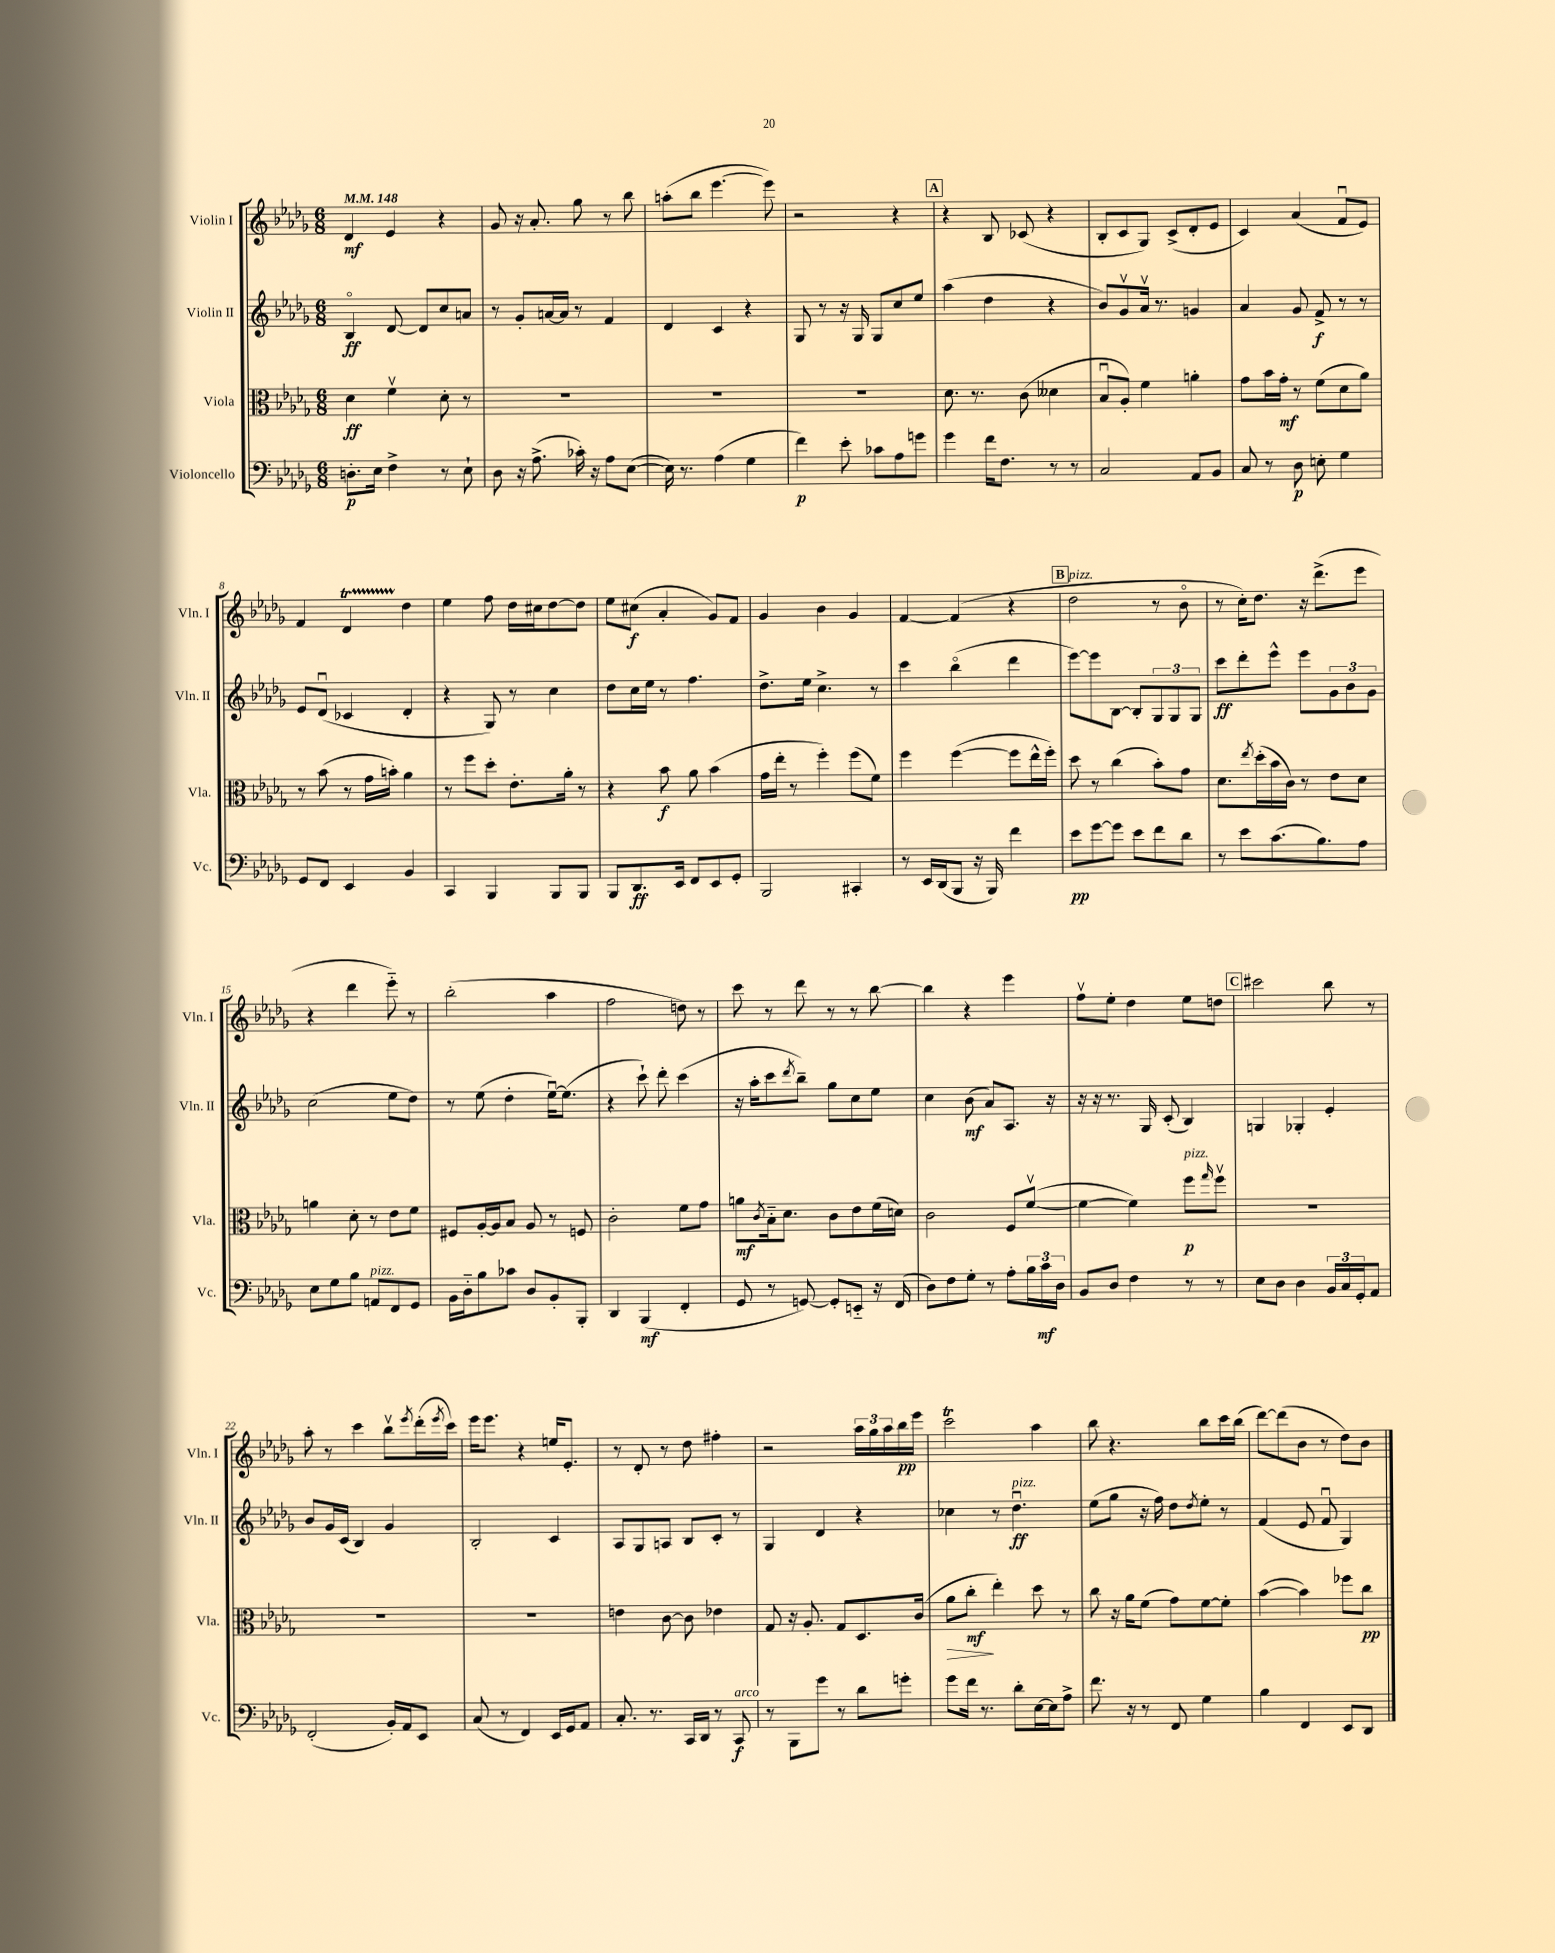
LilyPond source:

<<
\new StaffGroup <<
\new Staff = "s0" \with { instrumentName = "Violin I" shortInstrumentName = "Vln. I" } {
    \clef treble \key des \major \numericTimeSignature \time 6/8 \tempo 4 = 148
    des'4\mf ees'4 r4 |
    ges'8 r16 aes'8.-. ges''8 r8 bes''8 |
    a''8-.( bes''8 ees'''4.~ ees'''8) |
    r2 r4 |
    \mark \markup { \box "A" } r4 bes8 ces'8( r4 |
    bes8-. c'8 ges8) c'8->( des'8-. ees'8 |
    c'4) aes'4( f'8\downbow ees'8) |
    f'4 des'4\startTrillSpan des''4\stopTrillSpan |
    ees''4 f''8 des''16 cis''16 des''8~ des''8 |
    ees''8 cis''8\f( aes'4-. ges'8) f'8 |
    ges'4 bes'4 ges'4 |
    f'4~ f'4( r4 |
    \mark \markup { \box "B" } des''2^\markup { \italic "pizz." } r8 bes'8\flageolet |
    r8 c''16-.) des''8. r16 des'''8.->( ees'''8 |
    r4 des'''4 ees'''8-_) r8 |
    bes''2-.( aes''4 |
    f''2 d''8) r8 |
    c'''8 r8 des'''8 r8 r8 bes''8~ |
    bes''4 r4 ees'''4 |
    f''8\upbow ees''8-. des''4 ees''8 d''8 |
    \mark \markup { \box "C" } cis'''2 bes''8 r8 |
    aes''8-. r8 c'''4 bes''8\upbow \acciaccatura { ees'''8 } des'''16-.( \acciaccatura { ees'''8 } c'''16) |
    ees'''16 ees'''8. r4 e''16 ees'8.-. |
    r8 des'8-. r8 des''8 fis''4-. |
    r2 \tuplet 3/2 { aes''16 ges''16 aes''16 } bes''16\pp ees'''16 |
    c'''2\trill aes''4 |
    bes''8 r4. bes''8 c'''16 bes''16( |
    des'''8~) des'''8( bes'8 r8 des''8) bes'8 \bar "|." |
}
\new Staff = "s1" \with { instrumentName = "Violin II" shortInstrumentName = "Vln. II" } {
    \clef treble \key des \major \numericTimeSignature \time 6/8
    bes4\flageolet\ff des'8~ des'8 c''8 a'8 |
    r8 ges'8-. a'16~ a'16 r8 f'4 |
    des'4 c'4 r4 |
    ges8 r8 r16 ges16 ges8 c''8 ees''8 |
    \mark \markup { \box "A" } aes''4( des''4 r4 |
    bes'8) ges'8\upbow aes'16\upbow r8. g'4 |
    aes'4 ges'8 f'8->\f r8 r8 |
    ees'8 des'8\downbow( ces'4 des'4-. |
    r4 ges8) r8 c''4 |
    des''8 c''16 ees''16 r8 f''4. |
    des''8.-> ees''16 c''4.-> r8 |
    c'''4 bes''4\flageolet( des'''4 |
    \mark \markup { \box "B" } ees'''8~) ees'''8 bes8~ bes8-. \tuplet 3/2 { ges8 ges8 ges8 } |
    c'''8\ff des'''8-. ees'''8-^ ees'''8 \tuplet 3/2 { ges'8 bes'8 ges'8 } |
    c''2( ees''8 des''8) |
    r8 ees''8( des''4-. ees''16~\downbow) ees''8.( |
    r4 c'''8-!) des'''8-. c'''4( |
    r16 aes''16-. c'''8 \acciaccatura { des'''8 } bes''8--) ges''8 c''8 ees''8 |
    c''4 bes'8\mf( aes'8) aes8. r16 |
    r16 r16 r8. ges16 c'8-.( bes4) |
    \mark \markup { \box "C" } g4 ges4-. ees'4-. |
    bes'8 ges'16 c'16( bes4) ges'4 |
    bes2-. c'4 |
    aes8 ges8 a8 bes8 c'8-. r8 |
    ges4 des'4 r4 |
    ces''4 r8 des''4.\downbow\ff^\markup { \italic "pizz." } |
    ees''8( ges''8 r16 f''16) des''8 \acciaccatura { des''8 } ees''8-. r8 |
    f'4( ees'8 f'8\downbow ges4) \bar "|." |
}
\new Staff = "s2" \with { instrumentName = "Viola" shortInstrumentName = "Vla." } {
    \clef alto \key des \major \numericTimeSignature \time 6/8
    des'4\ff f'4\upbow des'8-. r8 |
    R2. |
    R2. |
    R2. |
    \mark \markup { \box "A" } des'8. r8. c'8( deses'4 |
    bes8\downbow aes8-.) f'4 a'4-. |
    ges'8 bes'16 ges'16-.\mf r8 f'8( des'8 aes'8) |
    r8 bes'8( r8 ges'16 b'16-.) aes'4 |
    r8 f''8 des''8-. ees'8.-. aes'16-. r8 |
    r4 bes'8\f aes'8 bes'4( |
    ges'16 ees''16-. r8 f''4-.) f''8( f'8) |
    f''4 f''4~( f''8 ees''16-^ f''16-.) |
    \mark \markup { \box "B" } des''8 r8 c''4( bes'8-.) ges'8 |
    des'8. \acciaccatura { ees''8 } des''16-.( bes'16 c'16) r8 ees'8 des'8 |
    a'4 des'8-. r8 ees'8 f'8 |
    fis8 aes16~-. aes16 bes8 aes8 r8 f8 |
    c'2-. f'8 ges'8 |
    a'8\mf \acciaccatura { c'8 } bes16-_ des'8. c'8 ees'8 f'16( d'16) |
    c'2 f8 f'8~\upbow( |
    f'4~ f'4) f''8\p^\markup { \italic "pizz." } \grace { ges''16 } f''8\upbow |
    \mark \markup { \box "C" } R2. |
    R2. |
    R2. |
    e'4 c'8~ c'8 ees'4 |
    ges8 r16 aes8.-. ges8 des8. c'16( |
    aes'8\> c''8-.\mf\! ees''4-.) des''8 r8 |
    c''8 r16 aes'16 f'8( ges'8) f'8~ f'8-. |
    bes'4~( bes'4) fes''8 c''8\pp \bar "|." |
}
\new Staff = "s3" \with { instrumentName = "Violoncello" shortInstrumentName = "Vc." } {
    \clef bass \key des \major \numericTimeSignature \time 6/8
    d8.-.\p ees16 f4-> r8 ees8-! |
    des8 r16 aes8.->( ces'16-.) r16 aes8 ees8~( |
    ees16) r8. aes4( ges4 |
    f'4\p) ees'8-. ces'8 aes8 g'8 |
    \mark \markup { \box "A" } ges'4 f'16 f8. r8 r8 |
    c2 aes,8 bes,8 |
    c8 r8 des8\p e8-. ges4 |
    ges,8 f,8 ees,4 bes,4 |
    c,4 bes,,4 bes,,8 bes,,8 |
    bes,,8 des,8.\ff ees,16 f,8 ees,8 ges,8-. |
    bes,,2 cis,4-. |
    r8 ees,16 des,16( bes,,8 r16 bes,,16) f'4 |
    \mark \markup { \box "B" } ees'8\pp ges'8~ ges'8 ees'8 f'8 des'8 |
    r8 ees'8 c'8.( bes8.) aes8 |
    ees8 ges8 bes8 a,8^\markup { \italic "pizz." } f,8 ges,8 |
    bes,16 des16-_ bes8 ces'8 des8 bes,8-. bes,,8-. |
    des,4 bes,,4\mf( f,4-. |
    ges,8 r8 g,8~) g,8-. e,8-_ r16 f,16( |
    des8) f8 ges8-. r8 aes8-. \tuplet 3/2 { bes16 c'16\mf des16 } |
    bes,8 des8 f4 r8 r8 |
    \mark \markup { \box "C" } ees8 des8 des4 \tuplet 3/2 { bes,16 c16 ges,16-. } aes,8 |
    f,2-.( bes,16-.) aes,16 ees,8 |
    c8( r8 f,4) ees,16 ges,16 aes,8 |
    c8.-. r8. c,16 des,16 r8 c,8\f^\markup { \italic "arco" } |
    r8 bes,,8 ges'8 r8 des'8 g'8-. |
    ges'8 f'16 r8. des'8-. ees16~ ees16 aes8-> |
    f'8. r16 r8 f,8 ges4 |
    bes4 f,4 ees,8 des,8 \bar "|." |
}
>>
>>
